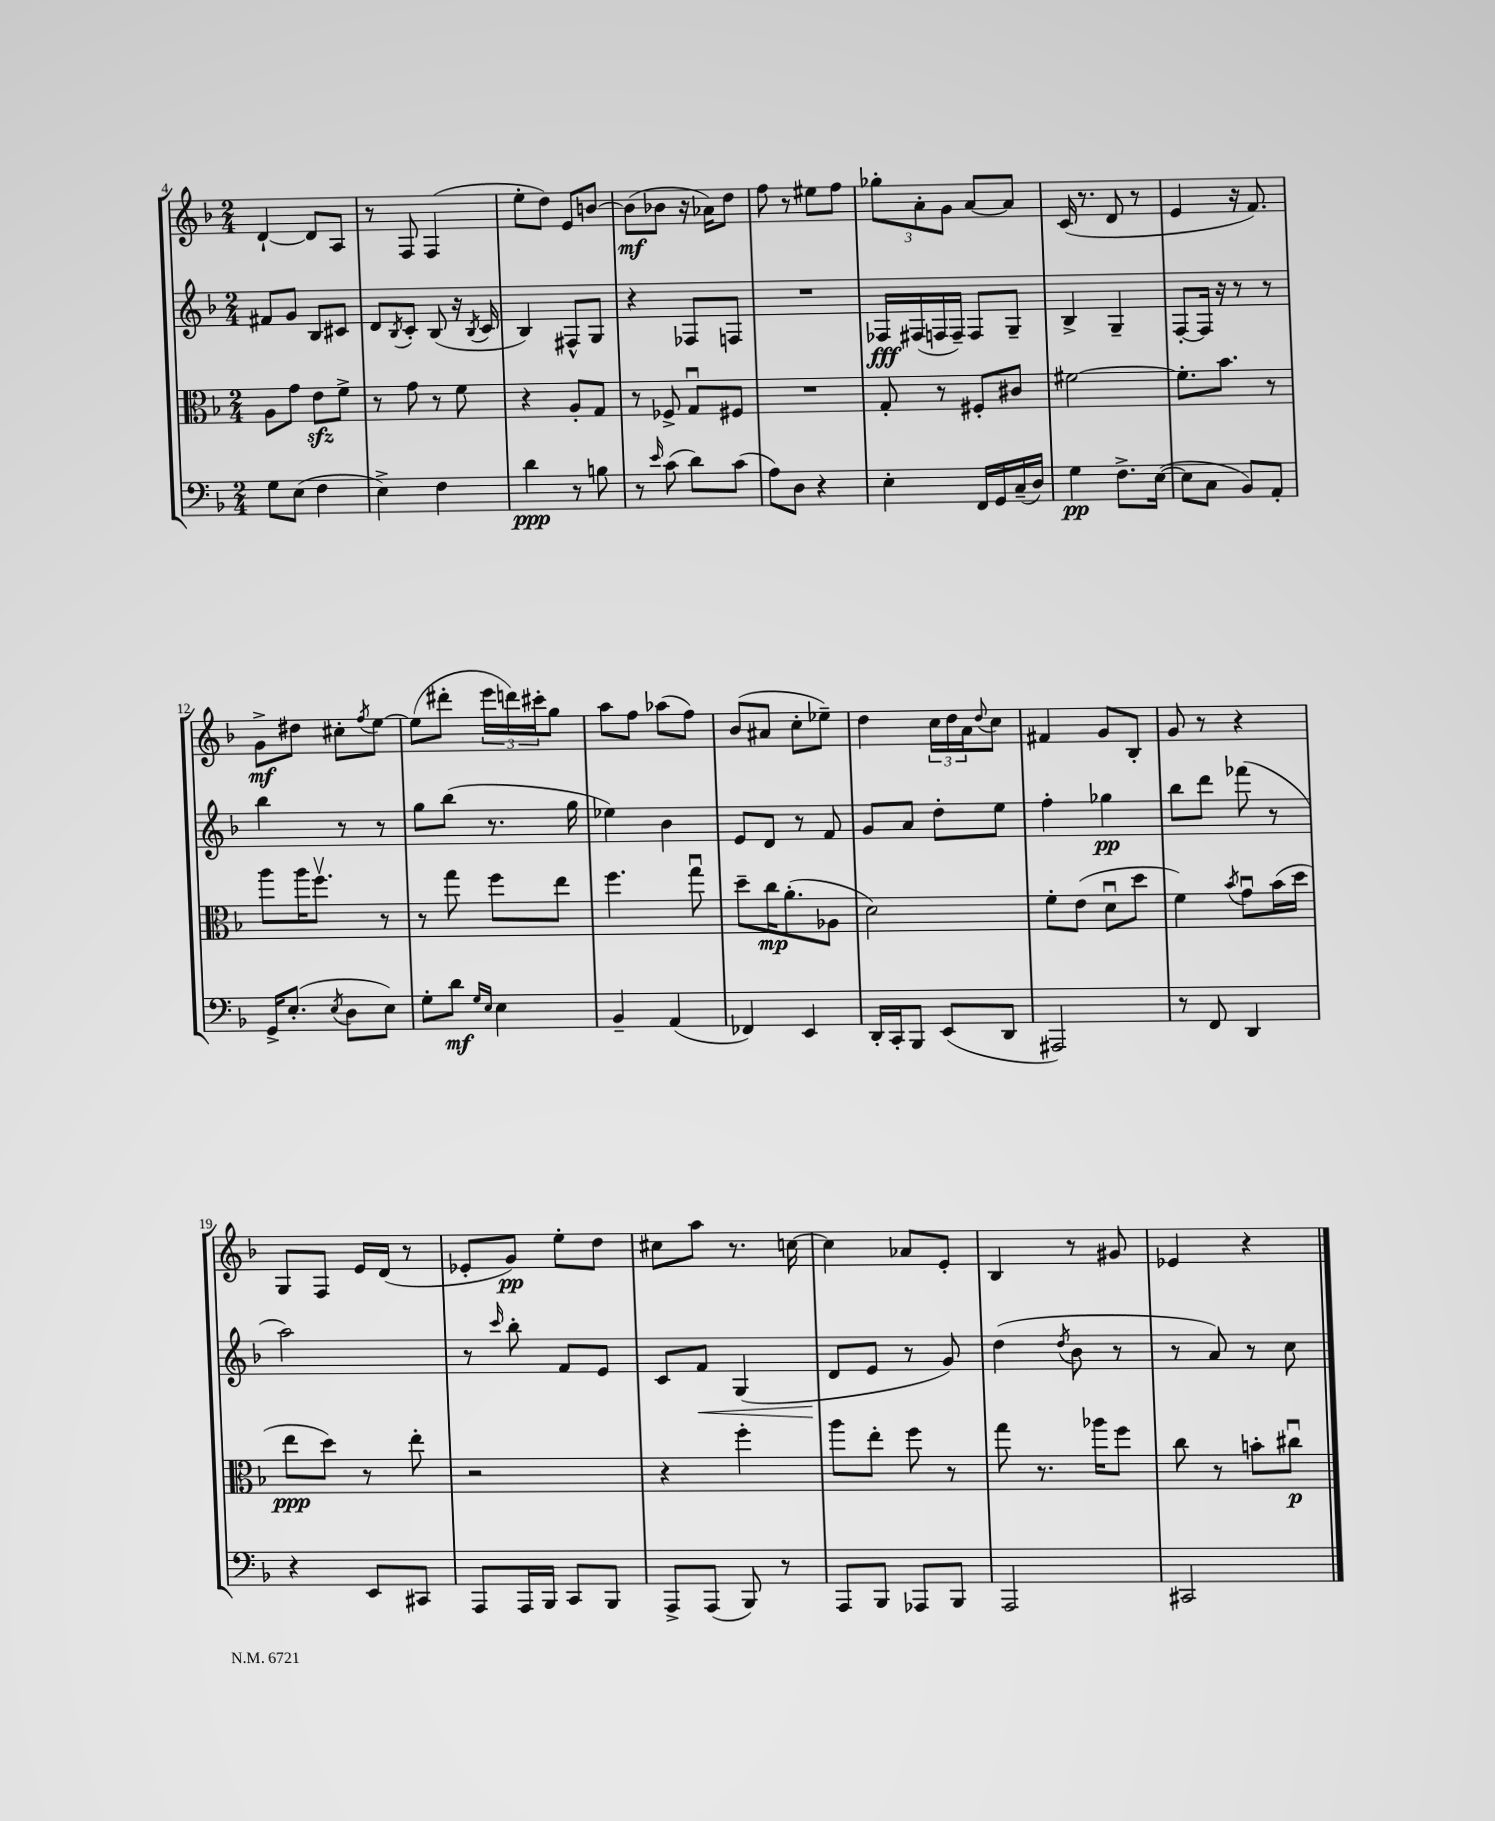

**kern	**kern	**kern	**kern
*staff4	*staff3	*staff2	*staff1
*clefF4	*clefC3	*clefG2	*clefG2
*k[b-]	*k[b-]	*k[b-]	*k[b-]
*M2/4	*M2/4	*M2/4	*M2/4
8G	8A	8f#	[4d`
(8E	8g	8g	.
4F	8e	8B-	8d]
.	8f^	8c#	8A
=	=	=	=
4E^)	8r	8d	8r
.	.	8qB-	.
.	8g	8c'	8F
4F	8r	(8B-	(4F
.	8f	16r	.
.	.	8qB-	.
.	.	16c	.
=	=	=	=
4d	4r	4B-)	8ee'
.	.	.	8dd)
8r	8A'	8F#^^	8e
8B	8G	8G	[8b
=	=	=	=
8r	8r	4r	(8b]
16qqe	.	.	.
(8c	8F-^	.	8b-
8d)	8Gu	8F-	16r
.	.	.	16a-)
(8c	8F#	8F	8dd
=	=	=	=
8A)	2r	2r	8ff
8D	.	.	8r
4r	.	.	8ee#
.	.	.	8ff
=	=	=	=
4E'	8G'	16F-	12gg-'
.	.	(16F#	.
.	.	.	12a'
.	8r	16F	.
.	.	.	12g
.	.	16F~)	.
16FF	8F#'	8F	[8a
16GG	.	.	.
(16C~	8c#	8G~	8a]
16D)	.	.	.
=	=	=	=
4G	[2f#	4B-^	(16c
.	.	.	8.r
8.F^	.	4G~	8d
.	.	.	8r
([16E	.	.	.
=	=	=	=
8E]	8.f#']	[8F'	4e
8C	.	16F]	.
.	8.b-	16r	.
8BB-)	.	8r	16r
.	.	.	8.f)
8AA'	8r	8r	.
=	=	=	=
16GG^	8aa	4bb-	8g^
(8.E'	.	.	.
.	16aa	.	8dd#
.	8.ffv	.	.
8qE	.	.	.
8D	.	8r	8cc#'
.	.	.	8qff
8E)	8r	8r	[8ee
=	=	=	=
8G'	8r	8gg	(8ee]
8d	8gg	(8bb-	8ddd#'
16qqG	.	.	.
16qqE	.	.	.
4E	8ff	8.r	24eee
.	.	.	24ddd)
.	.	.	24ccc#'
.	8ee	.	8gg
.	.	16gg	.
=	=	=	=
4BB-~	4.ff	4ee-)	8aa
.	.	.	8ff
(4AA	.	4b-	(8aa-
.	8ggu	.	8ff)
=	=	=	=
4FF-)	8dd~	8e	(8b-
.	16cc	8d	8a#
.	(8.a'	.	.
4EE	.	8r	8cc'
.	8A-	8f	8ee-~)
=	=	=	=
16DD'	2d)	8g	4dd
16CC'	.	.	.
8BBB-	.	8a	.
(8EE	.	8dd'	24cc
.	.	.	24dd
.	.	.	24a
.	.	.	8qqdd
8DD	.	8ee	8cc
=	=	=	=
2AAA#)	8f'	4ff'	4f#
.	(8e	.	.
.	8du	4gg-	8g
.	8dd	.	8B-'
=	=	=	=
8r	4f)	8bb-	8g
8FF	.	8ddd	8r
.	8qb-	.	.
4DD	8gu	(8fff-	4r
.	(16b-	8r	.
.	16dd	.	.
=	=	=	=
4r	8ee	2aa)	8G
.	8dd)	.	8F
8EE	8r	.	16e
.	.	.	(16d
8CC#	8ee'	.	8r
=	=	=	=
8AAA	2r	8r	8e-'
.	.	16qqccc	.
16AAA	.	8bb-'	8g)
16BBB-	.	.	.
8CC	.	8f	8ee'
8BBB-	.	8e	8dd
=	=	=	=
8AAA^	4r	8c	8cc#
(8AAA	.	8f	8aa
8BBB-)	4ff'	(4G	8.r
8r	.	.	.
.	.	.	[16cc
=	=	=	=
8AAA	8aa	8d	4cc]
8BBB-	8ee'	8e	.
8AAA-	8ff	8r	8a-
8BBB-	8r	8g)	8e'
=	=	=	=
2AAA	8gg	(4dd	4B-
.	8.r	.	.
.	.	8qdd	.
.	.	8b-	8r
.	16aa-	.	.
.	8ff	8r	8g#
=	=	=	=
2CC#	8cc	8r	4e-
.	8r	8a)	.
.	8b'	8r	4r
.	8cc#u	8cc	.
==	==	==	==
*-	*-	*-	*-
